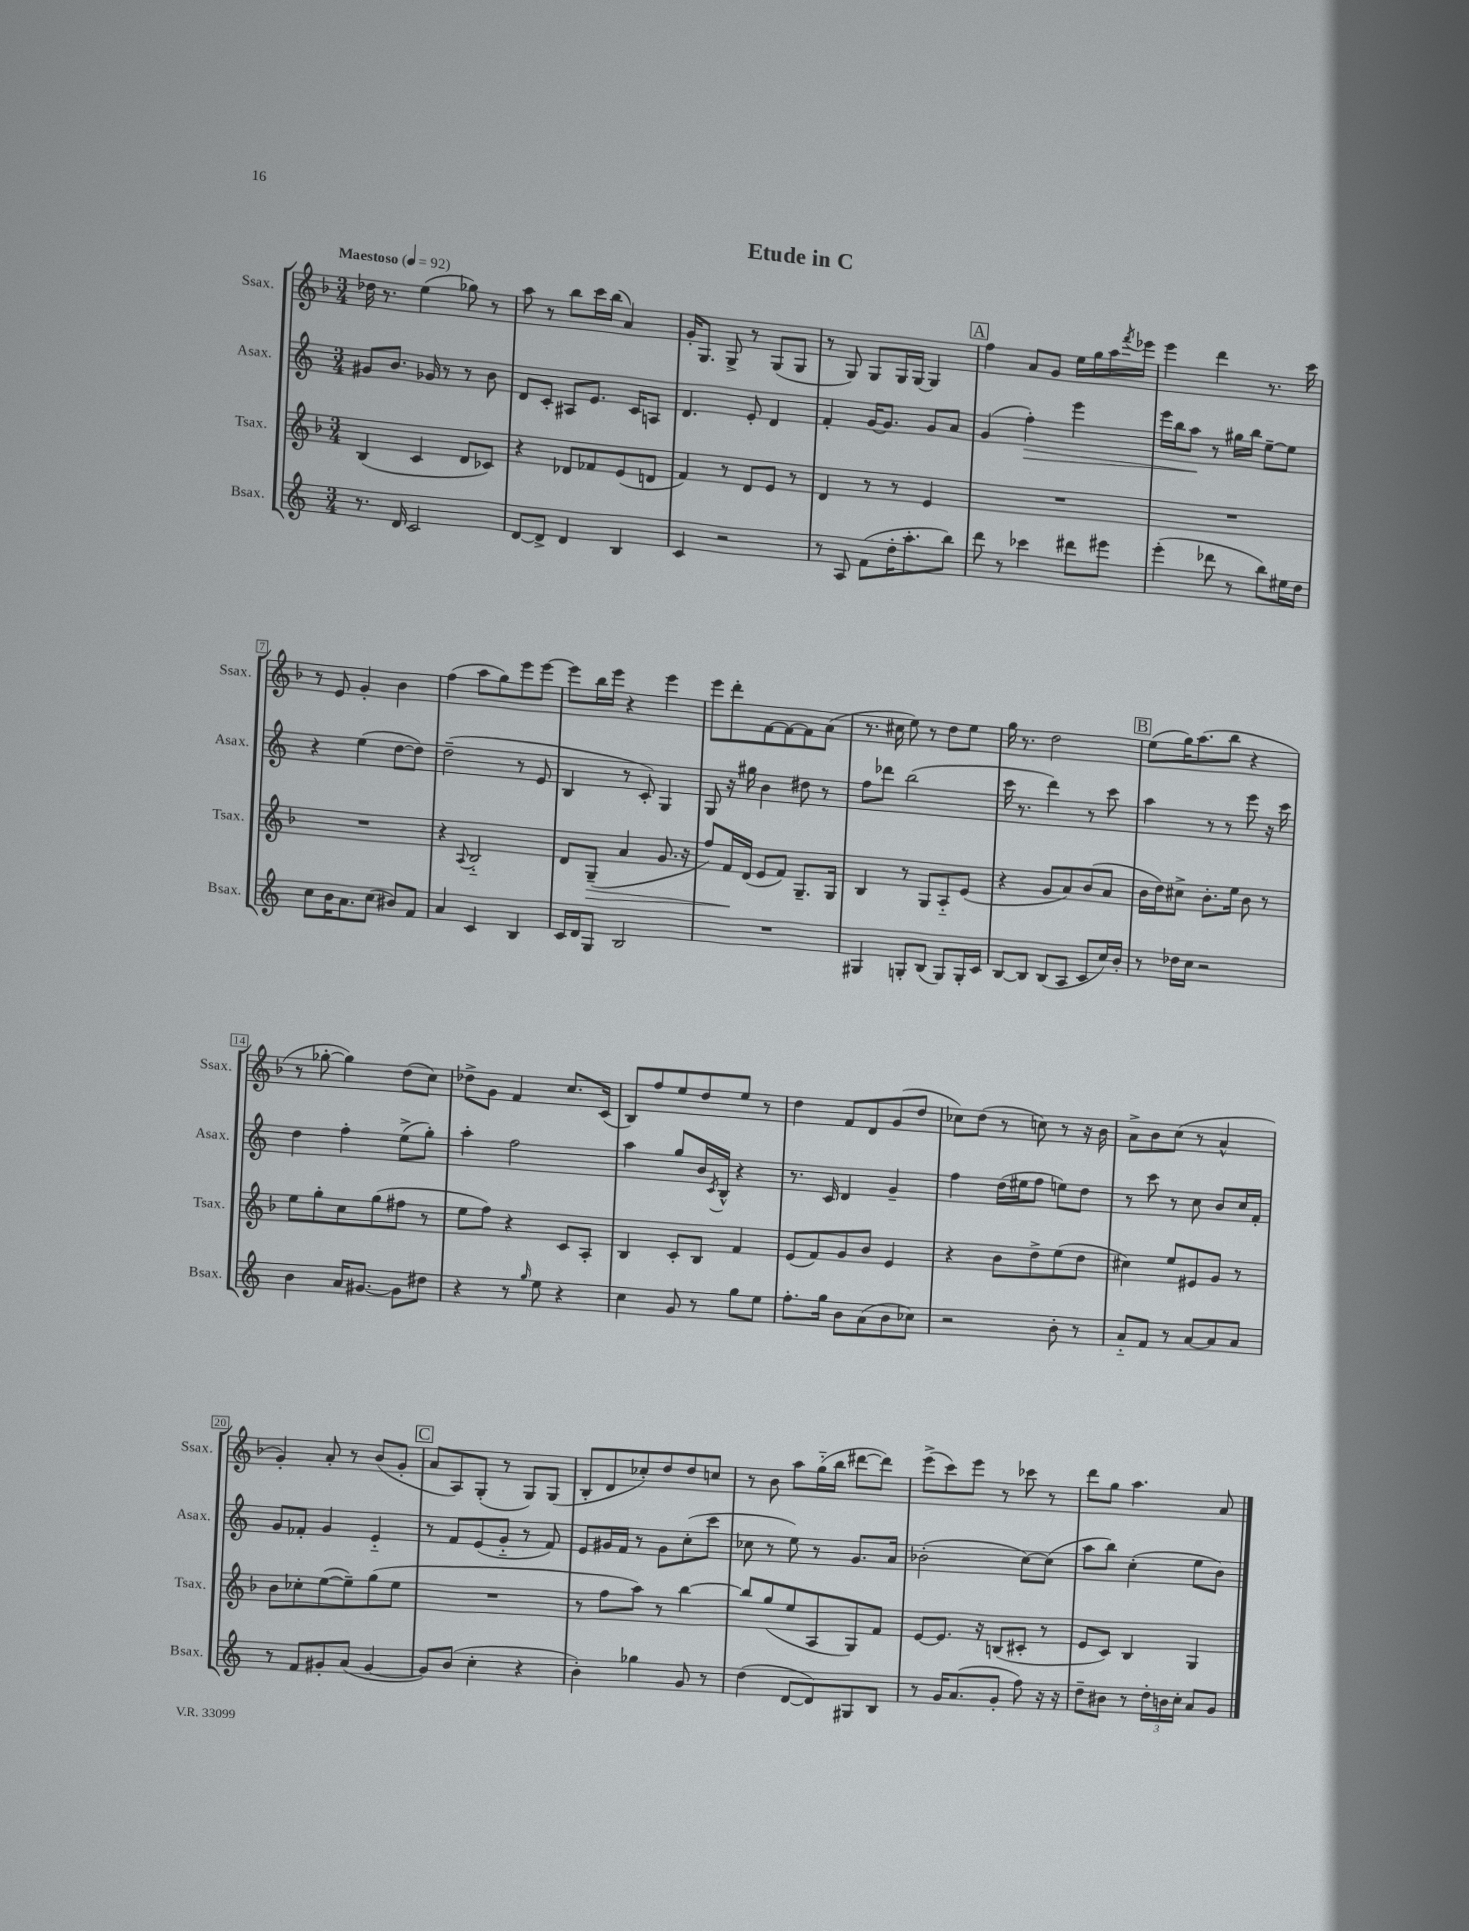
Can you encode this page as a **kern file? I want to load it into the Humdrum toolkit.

**kern	**kern	**kern	**kern
*staff4	*staff3	*staff2	*staff1
*clefG2	*clefG2	*clefG2	*clefG2
*k[]	*k[b-]	*k[]	*k[b-]
*M3/4	*M3/4	*M3/4	*M3/4
*MM92	*MM92	*MM92	*MM92
8.r	(4B-	8g#	16dd-
.	.	.	8.r
.	.	8.b	.
16d	.	.	.
2c	4c	.	(4ee
.	.	16g-	.
.	.	8r	.
.	8d	8r	8gg-)
.	8c-)	8b	8r
=	=	=	=
[8d	4r	8d	8aa
8d^]	.	8c'	8r
4d	8d-	8A#	8bb-
.	8f-	8.e	16ccc
.	.	.	(16bb-
4B	(8e	.	4a)
.	.	16c	.
.	8d	8A	.
=	=	=	=
4c	4f)	4.d	16g'
.	.	.	8.G
2r	8r	.	8G^
.	8d	8e'	8r
.	8e	4d	(8G
.	8r	.	8G
=	=	=	=
8r	4d	4f'	8r
8A	.	.	8G)
(8f	8r	[16g	8G
.	.	8.g]	.
16dd'	8r	.	16G
8.aa'	.	.	[16G
.	4e	8g	4G]
8bb)	.	8a	.
=	=	=	=
8ddd	2.r	(4g	4ff
8r	.	.	.
4ccc-	.	4ff')	8a
.	.	.	8g
8ddd#	.	4eee	16ee
.	.	.	16gg
8eee#	.	.	16aa
.	.	.	8qfff
.	.	.	16eee-
=	=	=	=
(4eee'	2.r	16eee	4eee
.	.	16bb	.
.	.	8aa	.
8ddd-	.	8r	4ddd
8r	.	16gg#	.
.	.	16bb	.
8bb)	.	[8ee~	8.r
16ee#	.	8ee]	.
16dd	.	.	16ccc
=	=	=	=
8cc	2.r	4r	8r
16b	.	.	8e
8.a	.	.	.
.	.	(4ee	4g'
(8cc	.	.	.
8b#)	.	[8dd	4b-
8f	.	8dd])	.
=	=	=	=
4a	4r	(2dd~	(4ff
.	8qqA	.	.
4c	2B-'~	.	8aa
.	.	.	8gg)
4B	.	8r	8eee
.	.	8e	[8eee
=	=	=	=
16c	8d	4B	8eee]
16d	.	.	.
8G	(8G~	.	16bb-
.	.	.	16eee
2B	4a	8r	4r
.	.	8c')	.
.	8.g	4G	4eee
.	16r	.	.
=	=	=	=
2.r	8ff)	8G	8eee
.	16f	16r	8ddd'
.	(16d	16gg#	.
.	8e	4b	[8f
.	8f)	.	8f_
.	8.G~	8dd#	8f]
.	.	8r	(8a
.	16G	.	.
=	=	=	=
4G#	4B-	8ff	8.r
.	.	8ddd-	.
.	.	.	16cc#
8G'	8r	(2bb	8ee)
(8B	8G	.	8r
8G)	8A'~	.	8dd
16G'	(8e	.	8ee
16c	.	.	.
=	=	=	=
[8B	4r	16ccc	16gg
.	.	8.r	8.r
8B]	.	.	.
(8B	8g	4ddd)	2dd
8A	8a)	.	.
8c	(8b-	8r	.
16cc)	8a	8ccc	.
16b'	.	.	.
=	=	=	=
8r	16b-	4aa	(8ee
.	16dd)	.	.
16dd-	8cc#^	.	16gg)
16cc	.	.	(8.aa
2r	8.b-'	8r	.
.	.	8r	8bb-
.	16ee	.	.
.	8b-	8eee	4r
.	8r	16r	.
.	.	16ccc	.
=	=	=	=
4b	8ee	4dd	8r
.	8gg'	.	[8gg-'
16a	8cc	4ff'	4gg-])
[8.g#	.	.	.
.	(8gg	.	.
8g#]	8ff#	(8ee^	(8dd
8dd#	8r	8gg')	8cc)
=	=	=	=
4r	8ee	4aa'	8dd-^
.	8ff)	.	8g
8r	4r	2ff	4f
16qqgg	.	.	.
8ee	.	.	.
4r	8c	.	8.cc
.	8A'	.	.
.	.	.	(16c
=	=	=	=
4cc	4B-	4aa	8B-)
.	.	.	8ff
8g	8c'	8gg	8ee
8r	8B-	16b	8dd
.	.	8qc	.
.	.	16B^^	.
8gg	4f	4r	8ee
8ee	.	.	8r
=	=	=	=
8.ff'	(8e	8.r	4dd
.	8f)	.	.
16gg	.	16c	.
8b	8g	4d	8f
(8a	8b-	.	8d
8b	4e	4g~	(8g
8cc-)	.	.	8dd
=	=	=	=
2r	4r	4ff	8cc-)
.	.	.	(8dd
.	8b-	(16dd	8r
.	.	16ee#	.
.	8dd^	8ff	8cc)
8b'	(8ee	8ee)	8r
8r	8dd	8dd	16r
.	.	.	16b-
=	=	=	=
8a'~	4cc#)	8r	8a^
8f	.	8ccc	8b-
8r	8ee	8r	(8cc
[8a	8e#	8cc	8r
8a]	8g	8b	4a^^
8a	8r	16cc	.
.	.	16f'	.
=	=	=	=
8r	8b-	8g	4g')
8f	8cc-'	8f-'	.
8g#'	([8ee	4g	8a'
(8a	8ee~])	.	8r
[4g#	(8gg	4e'~	(8b-
.	8ee	.	8g'
=	=	=	=
8g#])	2.r	8r	8a
(8b	.	8f	8A)
4cc'	.	(8e	(8G'
.	.	8g'~	8r
4r	.	8r	8G)
.	.	8f)	(8G
=	=	=	=
4b')	8r	8e	8B-'
.	8ff	16g#	8d
.	.	16f	.
4gg-	8aa)	8r	8cc-')
.	8r	8g#	8dd
8g	[4bb-	(8cc'	8dd
8r	.	8ccc	8cc
=	=	=	=
(4dd	8bb-]	8cc-	8r
.	(8gg	8r	8b-
[8d	8ee	8ee)	8aa
8d])	8A	8r	(16gg'~
.	.	.	16bb-
8G#	8G)	8.g	[8ddd#
8B	8f	.	8ddd#])
.	.	16a	.
=	=	=	=
8r	[8e	(2b-'	(8eee^
16g	8.e]	.	8ccc)
(8.a	.	.	.
.	.	.	8eee
.	16r	.	.
8g'	(8B	.	8r
8ff)	8c#'	[8cc)	8ccc-
16r	8r	(8cc]	8r
16r	.	.	.
=	=	=	=
8dd~	8e	8aa	8ddd
8b#	8c)	8bb)	8gg
8r	4B-	(4cc'	4.aa
24dd'	.	.	.
24b	.	.	.
24cc'	.	.	.
8a	4G	8ee	.
8g	.	8b)	8a
==	==	==	==
*-	*-	*-	*-
